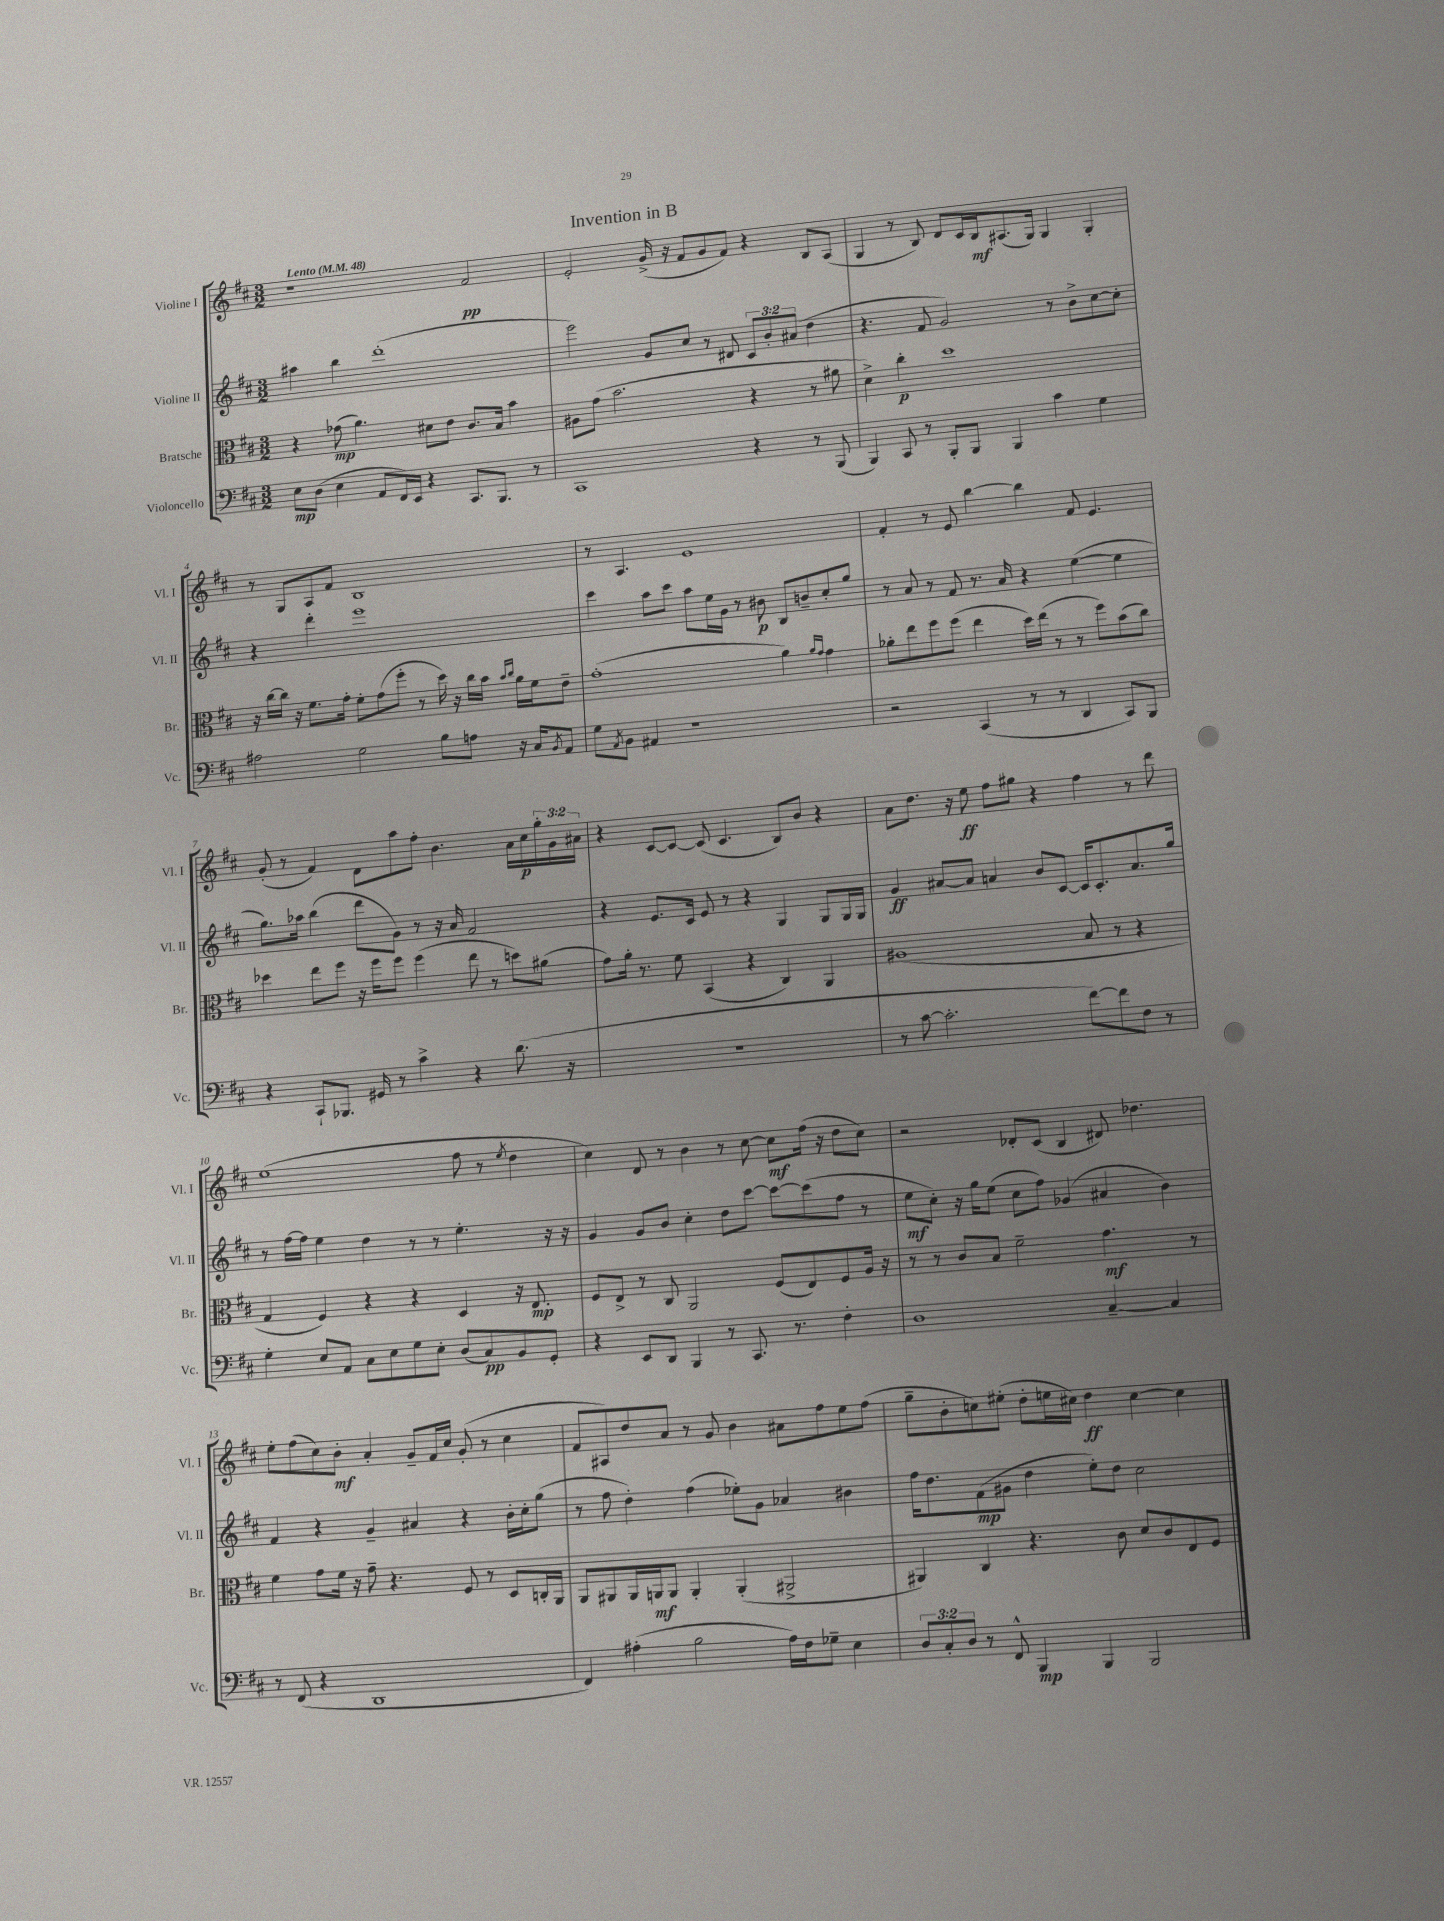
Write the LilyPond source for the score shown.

\header { title = "Invention in B" }
<<
\new StaffGroup <<
\new Staff = "s0" \with { instrumentName = "Violine I" shortInstrumentName = "Vl. I" } {
    \clef treble \key d \major \numericTimeSignature \time 3/2 \override Staff.TupletNumber.text = #tuplet-number::calc-fraction-text \tempo "Lento" 4 = 48
    r1 fis'2\pp |
    e'2-. g'16->( r16 fis'8 g'8 fis'8) r4 b8 a8( |
    g4 r8 b8) d'8 cis'16 b16\mf ais8.( g16) g4 g4-. |
    r8 g8 a8 fis'8 b1 |
    r8 a4. e'1 |
    fis'4-. r8 e'8 b''4~ b''4 fis'8 e'4. |
    g'8-.( r8 fis'4) d'8 a''8 fis''8-. b'4. a'16 cis''16\p \tuplet 3/2 { g''16-. g'16 ais'16 } |
    r4 cis'8~ cis'8~ cis'8( cis'4. b8) b'8 r4 |
    a'8 d''8. r16 e''8\ff fis''8 gis''8 r4 fis''4 r8 d'''8 |
    e''1( fis''8 r8 \acciaccatura { e''8 } d''4 |
    cis''4) d'8 r8 b'4 r8 cis''8~ cis''8\mf fis''16( r16 d''8 cis''8) |
    r2 des'8-. cis'8( b4 dis'8) des''4. |
    e''8-. fis''8( cis''8) b'8-.\mf a'4-. g'8-- fis'16 cis''16 g'8-.( r8 cis''4 |
    fis'8 ais8) d''8 a'8 r8 g'8 b'4 ais'8 fis''8 e''8 fis''8( |
    g''8-- b'8-. c''8) eis''8-.( d''8-. e''16 cis''16) d''4\ff cis''4~ cis''4 \bar "|." |
}
\new Staff = "s1" \with { instrumentName = "Violine II" shortInstrumentName = "Vl. II" } {
    \clef treble \key d \major \numericTimeSignature \time 3/2 \override Staff.TupletNumber.text = #tuplet-number::calc-fraction-text
    ais''4 b''4 d'''1-.( |
    e'''2) g'8 cis''8 r8 dis'8 \tuplet 3/2 { cis'8 b'8-. ais'8( } d''4 |
    r4. fis'8 g'2) r8 b'8-> cis''8~ cis''8-. |
    r4 d'''4-. e'''1 |
    cis'''4 a''8 cis'''8 a''8 e''16 g'16 r8 bis'8\p b8 b'8-- cis''8-. g''8 |
    r8 a'8 r8 fis'8 r8. a'16 r4 e''4~( e''4 |
    g''8.) aes''16 b''4( d'''8 g'8) r8 r16 a'16 fis'2 |
    r4 e'8. cis'16 e'8 r8 r4 g4 g8 g16 g16 |
    g'4\ff ais'8~ ais'8 a'4 b'8 cis'8~ cis'16 cis'8.-. a'8. g''16 |
    r8 fis''16~ fis''16 e''4 d''4 r8 r8 e''4.-. r16 r16 |
    g'4 g'8 b'8 cis''4-. d''8 cis'''8~ cis'''8~ cis'''8( fis''8 r8 |
    e''8\mf cis''8-.) r16 g''16 e''8( cis''8 fis''8) ges'4( ais'4 b'4) |
    fis'4 r4 g'4-- ais'4 r4 b'16-. cis''16-. g''8( |
    r8 fis''8 d''4-.) fis''4( ees''8-.) g'8 aes'4 bis'4 |
    fis''16 d''8. fis'8\mp( gis'8 d''4 e''8-.) d''8 cis''2 \bar "|." |
}
\new Staff = "s2" \with { instrumentName = "Bratsche" shortInstrumentName = "Br." } {
    \clef alto \key d \major \numericTimeSignature \time 3/2
    r4 ges'8\mp( a'4.) dis'8 e'8 cis'8. b16 b'4 |
    ais8 g'8( b'2. r4 r8 ais'8 |
    d'4->) cis''4-.\p d''1 |
    r16 cis''16~ cis''16 r16 fis'8. g'16-. fis'8-. g'8( fis''8-. r8 d''16) r16 cis''16 b'16 \grace { b'16 cis''16 } a'16 fis'16 e'8-- |
    g'1-.( a'4) \grace { a'16 g'16 } g'4 |
    aes'8-. e''8 fis''8 fis''8( e''4 d''16) e''16( r8 r8 fis''8) b'8( cis''8) |
    des''4 e''8 fis''8 r16 fis''16 fis''8 fis''4( e''8 r8 d''8) ais'8( |
    g'8) a'16-. r8. fis'8 b,4( r4 cis4) a,4 |
    ais1( b8 r8 r4 |
    g4 fis4) r4 r4 d4 r16 e8.\mp |
    fis8 e8-> r8 cis8 a,2 fis8( e8) fis8 a16 r16 |
    r8 r8 cis'8 b8 fis'2-- g'4.\mf r8 |
    fis'4 g'8 fis'16 r16 g'8-- r4. fis8 r8 d8 c16-. a,16 |
    a,8 ais,8 ais,16 a,16\mf a,8 a,4-. a,4-.( ais,2-> |
    ais,4) cis4 r4. cis'8 d'8 cis'8 e8 fis8 \bar "|." |
}
\new Staff = "s3" \with { instrumentName = "Violoncello" shortInstrumentName = "Vc." } {
    \clef bass \key d \major \numericTimeSignature \time 3/2 \override Staff.TupletNumber.text = #tuplet-number::calc-fraction-text
    e8\mp d8( e4 a,8 fis,16) e,16 r4 cis,8. b,,8. r8 |
    cis,1 r4 r8 b,,8( |
    b,,4) cis,8 r8 b,,8-. b,,8 b,,4 cis'4 g4 |
    ais2 g2 b8 a8 r16 cis16 \acciaccatura { b,8 } a,8 |
    g8 \acciaccatura { a,8 } b,8 ais,4 r1 |
    r2 cis,4( r8 r8 d,4 cis,8) b,,8 |
    r4 cis,8-! bes,,8. gis,16 r8 cis'4-> r4 d'8.( r16 |
    R1. |
    r8 cis'8~ cis'2.-. fis'8~) fis'8 fis8 r8 |
    g4-. e8 a,8 cis8 e8 g8 e8-. d8( cis8\pp) b,8 g,8-. |
    r4 e,8 d,8 b,,4 r8 cis,8. r8. fis4-. |
    d1 cis4~-- cis4 |
    r8 fis,8( r4 d,1 |
    fis,4) ais4-.( b2 ais16) fis16 ges8-- e4 |
    \tuplet 3/2 { d8 cis8-. d8 } r8 fis,8-^ b,,4\mp b,,4 b,,2 \bar "|." |
}
>>
>>
